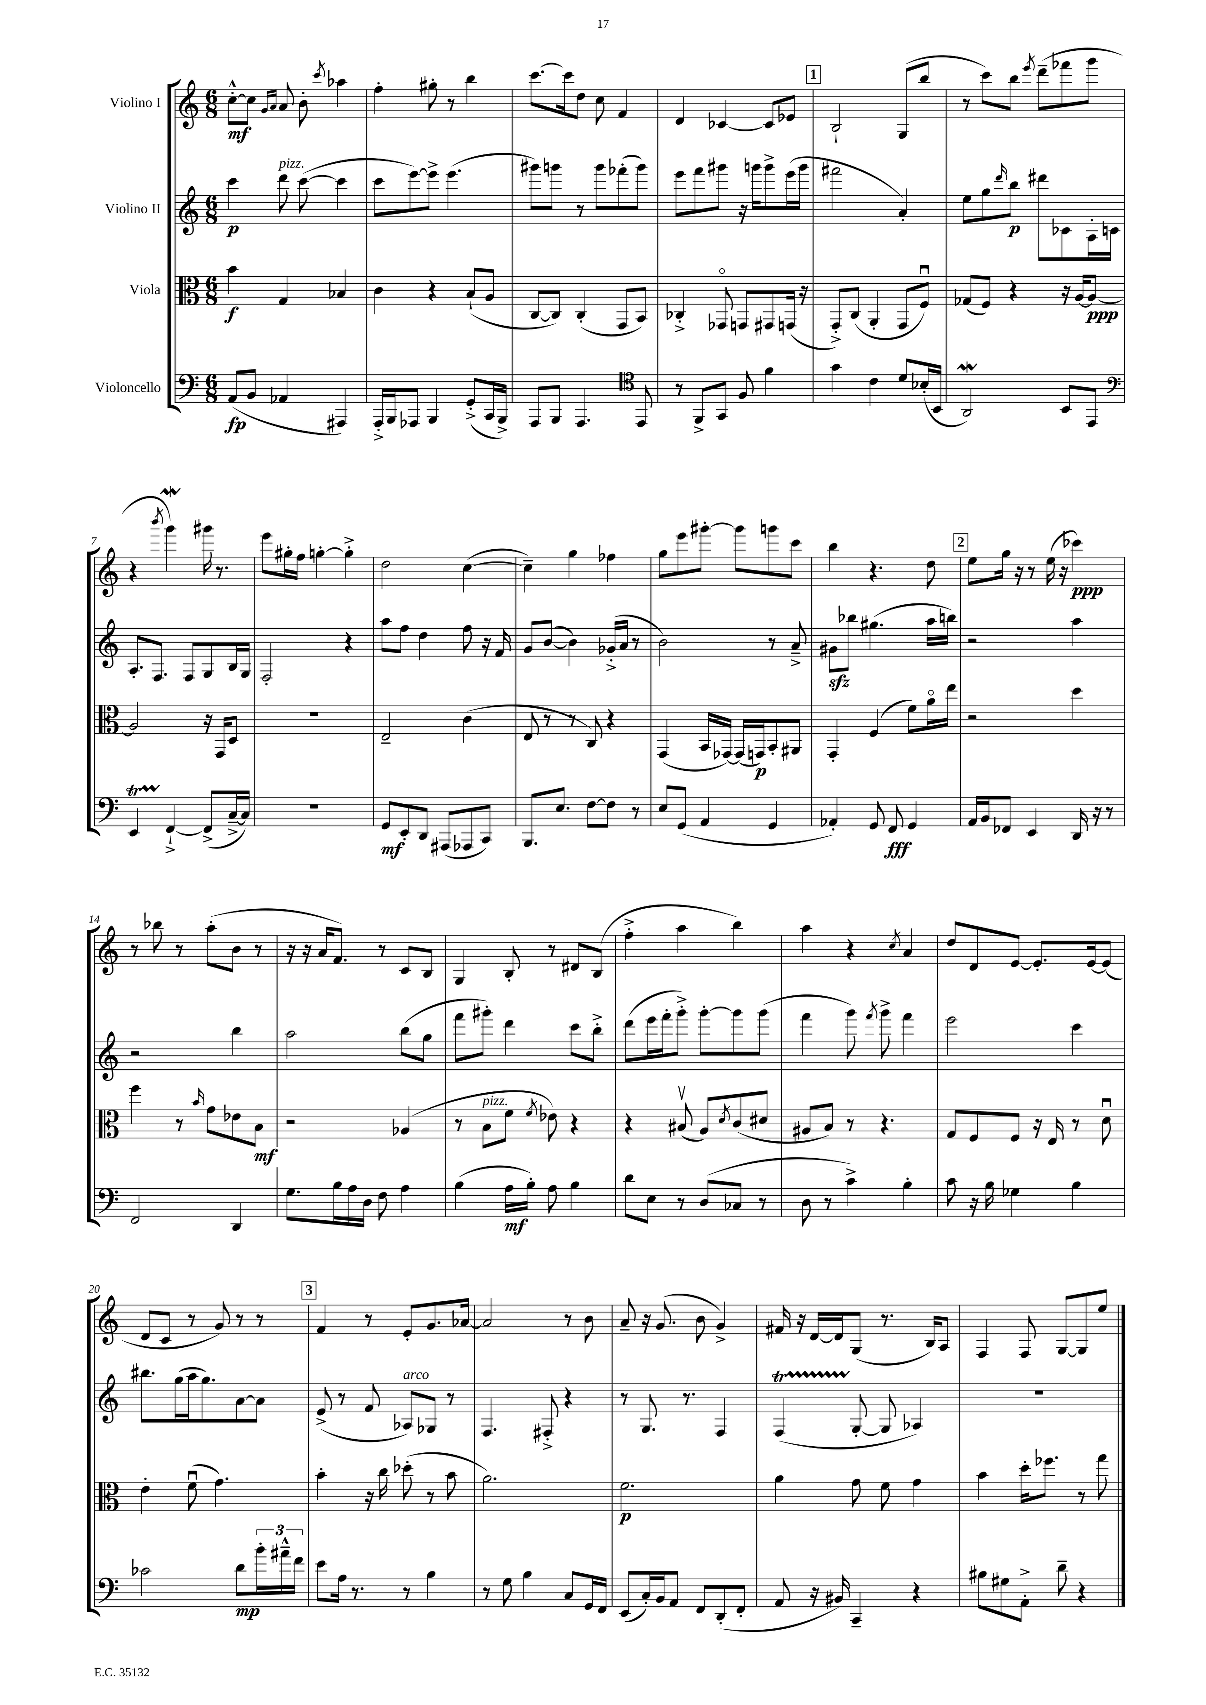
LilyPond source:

<<
\new StaffGroup <<
\new Staff = "s0" \with { instrumentName = "Violino I" } {
    \clef treble \key c \major \numericTimeSignature \time 6/8
    c''8~-.-^\mf c''8 \grace { g'16 a'16 } a'8 b'8-. \acciaccatura { c'''8 } aes''4 |
    f''4-. gis''8-. r8 b''4 |
    c'''8.~ c'''16 d''8 c''8 f'4 |
    d'4 ces'4~ ces'8 ees'8 |
    \mark \markup { \box "1" } b2-! g8( b''8 |
    r8 c'''8) b''8 \acciaccatura { e'''8 } d'''8--( fes'''8 g'''8 |
    r4 \acciaccatura { b'''8 } g'''4\mordent) gis'''16 r8. |
    e'''8 gis''16-. f''16 g''4~-. g''4-.-> |
    d''2 c''4~( |
    c''4--) g''4 fes''4 |
    g''8 e'''8 gis'''8~-. gis'''8 g'''8 c'''8 |
    b''4 r4. d''8 |
    \mark \markup { \box "2" } e''8 g''16 r16 r8 e''16( r16 ces'''4\ppp) |
    r8 bes''8 r8 a''8-.( b'8 r8 |
    r16 r16 a'16 f'8.) r8 c'8 b8 |
    g4 b8-. r8 dis'8 b8( |
    f''4-.-> a''4 b''4) |
    a''4 r4 \acciaccatura { c''8 } a'4 |
    d''8 d'8 e'8~ e'8.-. e'16~ e'8( |
    d'8 c'8 r8 g'8) r8 r8 |
    \mark \markup { \box "3" } f'4 r8 e'8-. g'8. aes'16~ |
    aes'2 r8 b'8 |
    a'8-- r16 g'8.( b'8 g'4->) |
    fis'16 r16 d'16~ d'16 g8( r8. b16) a8 |
    f4 f8 g8~ g8 e''8 \bar "|." |
}
\new Staff = "s1" \with { instrumentName = "Violino II" } {
    \clef treble \key c \major \numericTimeSignature \time 6/8
    c'''4\p d'''8^\markup { \italic "pizz." } c'''8~( c'''4 |
    c'''8 e'''8~) e'''8-> e'''4.( |
    gis'''8) g'''8 r8 g'''8 fes'''8-.( g'''8) |
    e'''8 f'''8 gis'''8 r16 g'''16 g'''8-> e'''16( g'''16 |
    \mark \markup { \box "1" } fis'''2 a'4-.) |
    e''8 g''8 \grace { d'''16 } b''8\p dis'''8 ces'8 a16-. c'16 |
    a8.-. f8. f8 g8 b16 g16 |
    f2-. r4 |
    a''8 f''8 d''4 f''8 r16 f'16 |
    g'8 b'8~( b'4) ges'16-.->( a'16 r8 |
    b'2) r8 a'8---> |
    gis'8\sfz bes''8 gis''4.( a''16 b''16) |
    \mark \markup { \box "2" } r2 a''4 |
    r2 b''4 |
    a''2 b''8( g''8 |
    f'''8 gis'''8-.) d'''4 c'''8 b''8-.-> |
    d'''8( e'''16 f'''16-. g'''8-.->) g'''8~-. g'''8 g'''8( |
    f'''4 g'''8) \acciaccatura { f'''8 } g'''8-> f'''4 |
    e'''2 c'''4 |
    bis''8. g''16( a''16 g''8.) a'8~ a'8 |
    \mark \markup { \box "3" } e'8->( r8 f'8 aes8^\markup { \italic "arco" }) ges8 r8 |
    f4. fis8-.-> r4 |
    r8 g8. r8. f4 |
    f4\startTrillSpan( g8~-.\stopTrillSpan g8 aes4) |
    R2. \bar "|." |
}
\new Staff = "s2" \with { instrumentName = "Viola" } {
    \clef alto \key c \major \numericTimeSignature \time 6/8
    b'4\f g4 bes4 |
    c'4 r4 b8-!( a8 |
    c8~ c8) c4-.( g,8 b,8) |
    ces4-.-> ges,8\flageolet g,8 gis,8 g,16( r16 |
    \mark \markup { \box "1" } g,8-.->) c8( a,4-. g,8 f8\downbow) |
    ges8( f8) r4 r16 a16~ a8~\ppp |
    a2 r16 g,16 d8 |
    R2. |
    e2-- c'4( |
    e8 r8 r8 c8) r4 |
    g,4( b,16 ges,16~) ges,16( g,16\p) b,8-. ais,8 |
    g,4-. f4( f'8) a'16\flageolet e''16 |
    \mark \markup { \box "2" } r2 d''4 |
    f''4 r8 \grace { b'16 } g'8 ees'8 b8\mf |
    r2 aes4( |
    r8 b8^\markup { \italic "pizz." } f'8 \acciaccatura { f'8 } ees'8) r4 |
    r4 bis8\upbow( a8) \acciaccatura { d'8 } c'8( dis'8 |
    ais8 b8) r8 r4. |
    g8 f8 f8 r16 e16 r8 d'8\downbow |
    e'4-. f'8\downbow( g'4.) |
    \mark \markup { \box "3" } b'4-. r16 c''16 des''8-.( r8 b'8 |
    a'2.) |
    f'2.\p |
    a'4 g'8 f'8 g'4 |
    b'4 d''16-. fes''8. r8 g''8 \bar "|." |
}
\new Staff = "s3" \with { instrumentName = "Violoncello" } {
    \clef bass \key c \major \numericTimeSignature \time 6/8
    a,8\fp( b,8 aes,4 ais,,4) |
    a,,16-.-> b,,16 aes,,8 b,,4 g,8-.->( c,16 b,,16->) |
    a,,8 b,,8 a,,4. \clef tenor e,8 |
    r8 f,8-> g,8 f8 f'4 |
    \mark \markup { \box "1" } g'4 c'4 d'8 bes16-.( b,16 |
    a,2\mordent) b,8 e,8 |
    \clef bass e,4\startTrillSpan f,4~-!->\stopTrillSpan f,8->( c16~---> c16) |
    R2. |
    g,8\mf e,8-. d,8 ais,,8( aes,,8 c,8) |
    b,,8. e8. f8~ f8 r8 |
    e8 g,8( a,4 g,4 |
    aes,4-.) g,8 f,8\fff g,4 |
    \mark \markup { \box "2" } a,16 b,16 fes,8 e,4 d,16 r16 r8 |
    f,2 d,4 |
    g8. b16 a16 d16 f8 a4 |
    b4( a16\mf b16-.) a8 b4 |
    d'8 e8 r8 d8( ces8 r8 |
    d8 r8 c'4->) b4-. |
    c'8 r16 b16 ges4 b4 |
    ces'2 d'8\mp \tuplet 3/2 { b'16-. ais'16---^ f'16 } |
    \mark \markup { \box "3" } e'8 a16 r8. r8 b4 |
    r8 g8 b4 c8 g,16 f,16 |
    e,8( c16-.) b,16 a,8 f,8 d,8-.( f,8-. |
    a,8 r16 bis,16) c,4-- r4 |
    bis8 gis8 a,8-.-> d'8-- r4 \bar "|." |
}
>>
>>
